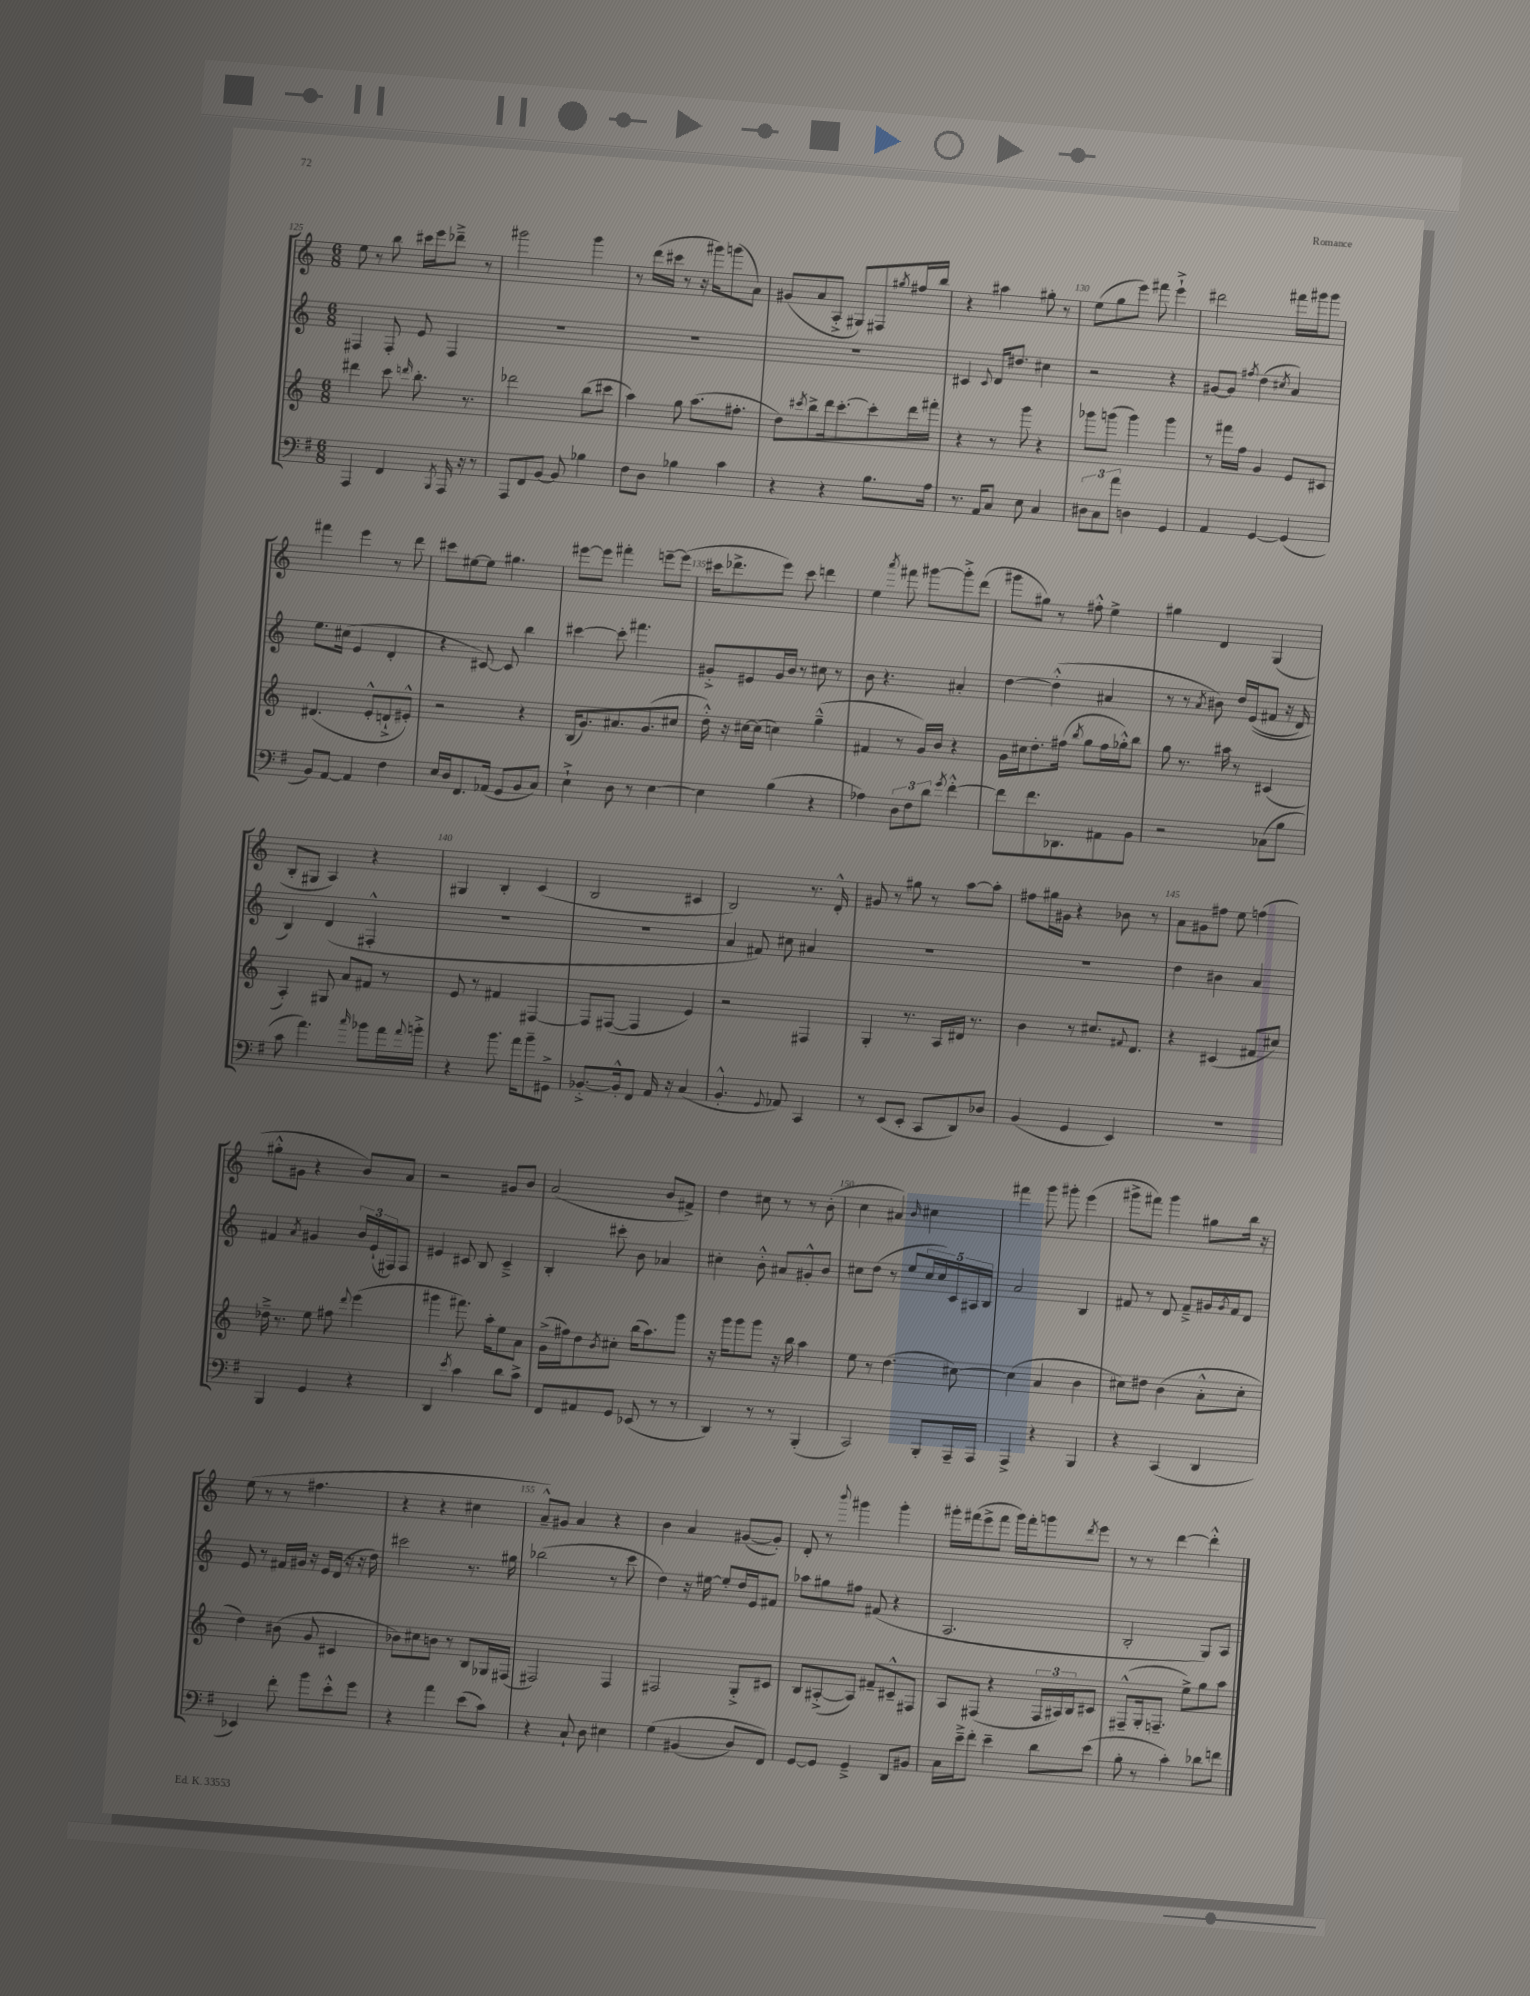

**kern	**kern	**kern	**kern
*part4	*part3	*part2	*part1
*staff4	*staff3	*staff2	*staff1
*clefF4	*clefG2	*clefG2	*clefG2
*k[f#]	*k[]	*k[]	*k[]
*M6/8	*M6/8	*M6/8	*M6/8
=125	=125	=125	=125
4AAA/	4ddd#X\	4F#X/	8ee\
.	.	.	8r
4FF#/	8ccc\	8F#'/	8bb\
.	16qqdddn/	.	.
.	8.bb'\	8e/	16ccc#X\LL
.	.	.	16eee\J
8qBBB/	.	.	.
16AAA/	.	4F#/	8ddd-X~^\J
16r	8.r	.	.
8r	.	.	8r
=126	=126	=126	=126
8AAA/L	2ddd-X\	2.r	2ggg#X\
8FF#/	.	.	.
[8BB/J	.	.	.
8BB/]	.	.	.
4B-X\	(8bb\L	.	4ggg#\
.	8ccc#X\J	.	.
=127	=127	=127	=127
8F#\L	4aa\)	2.r	8r
8D\J	.	.	(16ddd\LL
.	.	.	16ccc#X\JJ
4B-X\	8gg\	.	8r
.	(8.aa\L	.	16r
.	.	.	16ggg#X\KL)
4c\	.	.	(8gggn\
.	8.ff#X'\J	.	.
.	.	.	8a\J)
=128	=128	=128	=128
4r	8dd\L)	2.r	(8g#X/L
.	8qccc#X/	.	.
.	8bb^\	.	8a/
4r	16ddd\k	.	8A'^/J
.	[8.ccc#'\	.	.
.	.	.	8G#X/L)
8.B\L	8ccc#'\]	.	8F#X/
.	.	.	8qgg#X/
.	16ddd\L	.	16ff#X/L
16A\Jk	16fff#X'\JJ	.	16bb/JJ
=129	=129	=129	=129
8.r	4r	4c#X/	4r
16AA/KL	.	.	.
.	.	8qqc#/	.
8C/J	8r	16d/KL	4aa#X\
.	.	8.dd#X/J	.
8E\	8ggg\	.	.
4C/	4r	4cc#X\	8gg#X'\
.	.	.	8r
=130	=130	=130	=130
12D#X\L	8ggg-X\L	2r	(8ee\L
12C\	.	.	.
.	(8gggn\J	.	8gg\
12a\J	.	.	.
4Dn\	4ggg\)	.	8eee\J)
.	.	.	8fff#X\
4GG/	4ggg\	4r	4eee`^\
=131	=131	=131	=131
4AA/	8r	[8g#X/L	2ddd#X\
.	16fff#X\LL	8g#/J]	.
.	16ff\JJ	.	.
.	.	8qff#X/	.
[4GG/	4g/	(4dd\	.
.	.	8qcc#X/	.
(4GG/]	8e/L	4a/)	16fff#X\LL
.	.	.	16ggg#X\J
.	8c#X/J	.	8ggg#\J
!!LO:LB:g=z
=132	=132	=132	=132
8BB/L)	(4.d#X/	8.ee\L	4fff#X\
[8AA/J	.	.	.
.	.	(16cc#X\Jk	.
4AA/]	.	4e/	4eee\
.	8e'^^/L	.	.
4F#\	8dn`^/	4d'/	8r
.	8e#X'^^/J)	.	8ddd\
=133	=133	=133	=133
16E/LL	2r	4r	8ccc#X\L
16D/J	.	.	.
8.FF#/	.	.	[8ee#X\
.	.	[8c#X/)	8ee#\J]
(16AA-X/Jk	.	.	.
8GG/L	.	8c#/]	4.gg#X\
8BB/	4r	4bb\	.
8C/J)	.	.	.
=134	=134	=134	=134
4E`^\	(16B/KL	[4ccc#X\	[8eee#X\L
.	8.g/)	.	.
.	.	.	8eee#\J]
8D\	8.a#X/	8ccc#'\]	4fff#X'\
8r	.	4.fff#X\	.
.	(8.g/	.	.
[4E\	.	.	[8eeen~\L
.	8cc#X/J	.	(8eee\J]
=135	=135	=135	=135
4E\]	16dd'^^\)	8g#X'^/L	16ccc#X\KL
.	16r	.	8.ddd-X^\
.	[16cc#X\LL	8e#X/	.
.	(16cc#\JJ]	.	.
(4B\	4ccn\)	16g#/L	8eee\J)
.	.	16b/JJ	.
.	.	8r	8ccc#\
4r	(4gg~^^\	8cc#X\	4dddn\
.	.	8r	.
=136	=136	=136	=136
4A-X\)	4f#X/	8b\	4ee\
.	.	4.r	.
.	.	.	8qaaa/
12D\L	8r	.	8fff#X\
12F#\	.	.	.
.	16g/LL)	.	[8ggg#X\L
12d\J	.	.	.
.	16b/JJ	.	.
8qg/	.	.	.
[4f#'^^\	4r	4a#X'/	8ggg#'^\]
.	.	.	(8ddd\J
=137	=137	=137	=137
8f#\L]	16g\LL	[4dd\	8ggg#X\L
.	16cc#X\J	.	.
8.f#\	8.dd'\	.	8gg#X\J)
.	.	(4dd'^^\]	8r
8.DD-X\	(16ff#X\Jk	.	.
.	8qbb/	.	.
.	8gg\L	.	8ff#X'^^\
8AA#X\	16ff#\L	4a#X/	4ee^\
.	16gg-X'^^\J)	.	.
8BB\J	8bb\J	.	.
=138	=138	=138	=138
2r	8gg\	8r	4gg#X\
.	8.r	8r	.
.	.	8qa/	.
.	.	8b#X\)	4d/
.	16aa#X\	.	.
.	8r	16dd/LL	.
.	.	((16e/J	.
(8C-X\L	(4c#X/	8f#X/J	(4G/
8B\J	.	16r	.
.	.	16d/)	.
!!LO:LB:g=z
=139	=139	=139	=139
8c\	4A'/)	4B/)	8B'/L
4.a\)	.	.	8G#X/J
.	8G#X/	(4d/	4A/)
.	8a/L	.	.
16qqcc/	.	.	.
8b-X\L	8f#X/J	4F#X'^^/	4r
16a\L	8r	.	.
8qqa/	.	.	.
16bn'^\JJ	.	.	.
=140	=140	=140	=140
4r	8e/	2.r	4G#X/
.	8r	.	.
8.b\	4f#X/	.	4B'/
16a\KL	.	.	.
8b~\	[4F#X/	.	(4c/
8GG#X^\J	.	.	.
=141	=141	=141	=141
[8.BB-X'^/L	8F#/L]	2.r	2B/
.	([8F#X/J	.	.
16BB-'^^/k]	.	.	.
8FF#/J	4F#/]	.	.
16AA/	.	.	.
16r	.	.	.
(4C/	4e/)	.	4c#X/
=142	=142	=142	=142
4.BB'^^/	2r	4a/	2B/)
.	.	8f#X/)	.
8qqGG/	.	.	.
8AA-X/)	.	8cc#X\	.
4CC/	4F#X/	4a#X/	8.r
.	.	.	16d'^^/
=143	=143	=143	=143
8r	4G'/	2.r	8g#X/
(8EE/L	.	.	8r
8EE'/J	8.r	.	8gg#X\
8CC/L	.	.	8r
.	16A/LL	.	.
8DD/)	16d#X/JJ	.	[8aa\L
.	8.r	.	.
8D-X/J	.	.	8aa'\J]
=144	=144	=144	=144
(4BB/	4b\	2.r	8ff#X\L
.	.	.	16gg#X\L
.	.	.	16g#X\JJ
4GG/	8r	.	4r
.	8.cc#X/L	.	.
4EE/)	.	.	8b-X\
.	8qqf#X/	.	.
.	8.d/J	.	.
.	.	.	8r
=145	=145	=145	=145
2.r	4r	4dd\	8a\L
.	.	.	8g#X\
.	(4c#X/	4b#X\	8ff#X\J
.	.	.	8ee\
.	8f#X/L	4a/	(4ffn\
.	8cc#X/J)	.	.
!!LO:LB:g=z
=146	=146	=146	=146
4BBB/	16dd-X~^\	4f#X/	8gg#X'^^\L
.	8.r	.	.
.	.	.	8g#X\J
.	.	8qa/	.
4GG/	8ee\	4g#X/	4r
.	8ff#X\	.	.
.	8qqddd/	.	.
4r	(4eee\	24b/LL	8b/L)
.	.	(24e`/	.
.	.	24F#X/J)	.
.	.	8F#/J	8a/J
=147	=147	=147	=147
4DD/	4ggg#X\	4e#X/	2r
8qe/	.	.	.
4c\	8.fff#X\)	8c#X/	.
.	.	8B/	.
.	16aa'\KL	.	.
8d\L	8ee\	4c#~^/	8g#X/L
8c^\J	8a\J	.	8b/J
=148	=148	=148	=148
8FF#/L	(16g^\LL	4B'/	(2a/
.	16ff#X\J)	.	.
8AA#X/	8dd\	.	.
.	8qb/	.	.
8GG/J	8cc#X'\J	8ccc#X'\	.
(8EE-X/	(16bb\KL	8b\	.
.	8.aa\)	.	.
8r	.	4a-X/	8b/L
8r	8ggg\J	.	8f#X^/J)
=149	=149	=149	=149
4DD/)	16r	4cc#X'\	4dd\
.	16ggg\KL	.	.
.	8ggg\	.	.
8r	8ggg\J	8b'^^\	8cc#X\
8r	16r	8a#X/L	8r
.	16bb\	.	.
(4BBB'/	4aa\	8g#X'^^/	8r
.	.	8b/J	(8b'\
=150	=150	=150	=150
2CC/)	8ee\	8cc#X\L	4cc\
.	8r	(8dd\J	.
.	(4.dd\	8r	4a#X/)
.	.	8ee/L	.
.	.	.	16qqb/
8BBB'/L	.	20cc#/L	4cc#X\
.	.	20cc#/)	.
.	.	20c/	.
16AAA~/L	[8cc#X\)	.	.
.	.	20A#X/	.
16AAA/JJ	.	.	.
.	.	20B/JJ	.
=151	=151	=151	=151
4AAA^/	(4cc#\]	2a/	4fff#X\
4r	4a/	.	8ggg\
.	.	.	8ggg#X'\
4BBB/	4b\	4B/	(4eee\
=152	=152	=152	=152
4r	8cc#X\L)	8f#X/	8ggg#X^\L
.	8dd#X\J	8r	8fff#X\J)
(4CC/	(4b\	8d/	4ggg#\
.	.	8f#~^/L	.
4DD/	8a'^^\L	16g#X/L	8gg#X\L
.	.	8qg#/	.
.	.	16f#/J	.
.	8cc#'\J	8d/J	16bb\Jk
.	.	.	16r
!!LO:LB:g=z
=153	=153	=153	=153
4EE-X/)	4dd\)	8e/	(8ee\
.	.	8r	8r
8f#'\	(8b#X\	16f#X/LL	8r
.	.	16g#X/JJ	.
8b\L	8g/	16r	4.ff#X\
.	.	16e/LL	.
8e'^^\	4c#X/	(16d/JJ	.
.	.	16r	.
8g\J	.	16r	.
.	.	16dd\)	.
=154	=154	=154	=154
4r	8b-X\L)	2ccc#X\	4r
.	8cc#X\	.	.
4a\	8bn\J	.	4r
.	8r	.	.
(8e\L	8B/L	8.r	4cc#X\
8c\J)	16G-X/L	.	.
.	(16F#X/JJ	16gg#X\	.
=155	=155	=155	=155
4r	2F#X/)	(2bb-X\	8a~^^/L)
.	.	.	8g#X/J
8C`/	.	.	4a/
8D\	.	.	.
4E#X\	4F#/	8r	4r
.	.	8ccc\	.
=156	=156	=156	=156
(4G\	2F#X/	4dd\)	4b\
(4BB#X/	.	16r	4a/
.	.	[16ee#X\	.
.	.	8ee#'/L]	.
8D/L)	8G'^/L	16dd/L	([8g#X/L
.	.	16e/J	.
8FF#/J)	8c#X/J	8f#X/J	8g#'/J])
=157	=157	=157	=157
[8GG/L	8B/L	8aa-X\L	8d'/
8GG/J]	([8A#X'^/	8gg#X\	8r
.	.	.	8qqbbb/
4GG~^/	8A#/J])	8ff#X\J	4ggg#X\
.	8f#X~/L	(8f#X/	.
8DD/L	8c#X~^^/	4r	4ggg#'\
8BB#X/J	8F#X/J	.	.
=158	=158	=158	=158
16C\LL	8A/L	2.A/	16ggg#X'\LL
16e~^\J	.	.	(16fff#X\J
8f#'\J	(8F#X/J	.	8eee^\
4e~\	4r	.	8fff#\J
.	.	.	16ggg#\LL)
.	.	.	16fff#'\J
8d\L	24F#/LL	.	8gggn\
.	24A#X/)	.	.
.	24B/J	.	.
.	.	.	8qddd/
(8e\J	8c#X/J	.	8eee\J
=159	=159	=159	=159
8B'\	(8F#X~^^/L	2B'/	8r
8r	16G'/k	.	8r
.	8.Fn~/J	.	.
4c'\)	.	.	[4ddd\
.	8ee^\L)	.	.
8d-X\L	8gg\	8G/L)	4ddd'^^\]
8fn\J	8aa\J	8A/J	.
==	==	==	==
*-	*-	*-	*-
